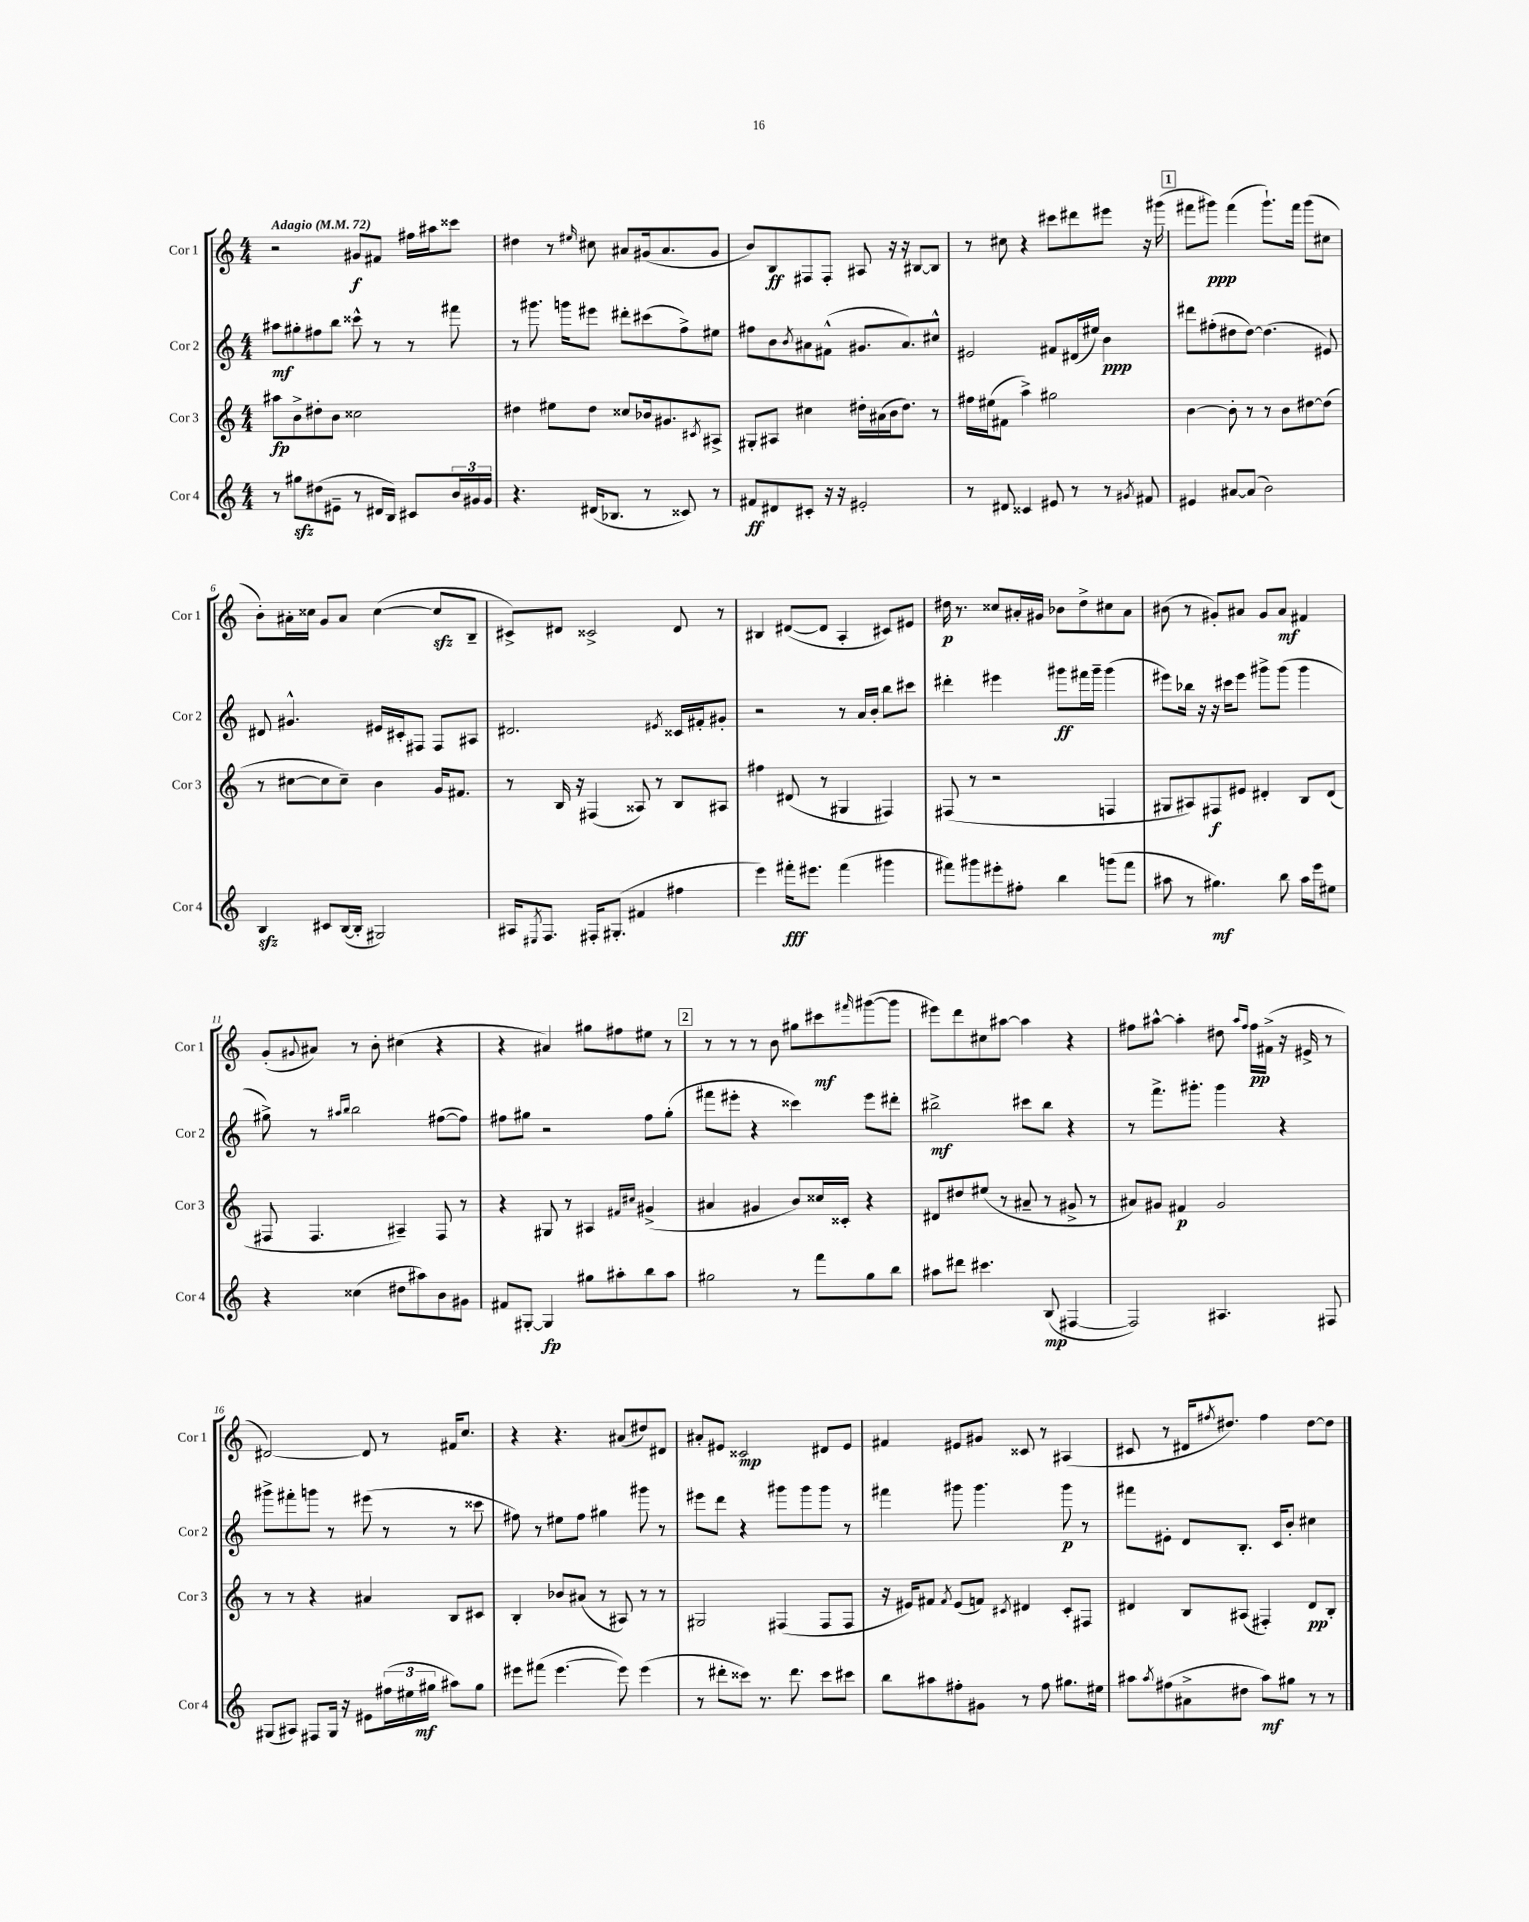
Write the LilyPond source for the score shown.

<<
\new StaffGroup <<
\new Staff = "s0" \with { instrumentName = "Cor 1" shortInstrumentName = "Cor 1" } {
    \clef treble \key c \major \numericTimeSignature \time 4/4 \tempo "Adagio" 4 = 72
    r2 gis'8\f fis'8 fis''16 ais''16 cisis'''8 |
    dis''4 r8 \grace { eis''16 } cis''8 ais'8 gis'16( ais'8. gis'8 |
    b'8) b8\ff fis8 fis8-. ais8 r16 r16 bis8~ bis8 |
    r8 cis''8 r4 cis'''8 dis'''8 eis'''8 r16 gis'''16( |
    \mark \markup { \box "1" } fis'''8 gis'''8\ppp) fis'''4( gis'''8.-!) fis'''16 gis'''8( cis''8 |
    b'8-.) ais'16-. cisis''16 g'8 ais'8 cisis''4~( cisis''8\sfz b8-- |
    cis'8->) dis'8 cisis'2-> dis'8 r8 |
    bis4 dis'8~( dis'8 a4-. cis'8) eis'8 |
    dis''16\p r8. cisis''8 ais'16-. gis'16 bes'8 dis''8-> cis''8 ais'8 |
    bis'8( r8 gis'8-.) ais'8 gis'8 ais'8\mf fis'4 |
    g'8-.( \appoggiatura { gis'8 } ais'8) r8 b'8-. cis''4( r4 |
    r4 ais'4) gis''8 fis''8 eis''8 r8 |
    \mark \markup { \box "2" } r8 r8 r8 b'8 gis''8 cis'''8\mf \grace { fis'''16 } gis'''8~( gis'''8 |
    eis'''8) d'''8 cis''8 ais''8~ ais''4 r4 |
    fis''8 ais''8~-^ ais''4-. dis''8 \grace { ais''16 fis''16 } fis''16\pp fis'16->( r16 eis'16-> r8 |
    dis'2~) dis'8 r8 fis'16 c''8. |
    r4 r4. ais'8( dis''8) dis'8 |
    ais'8-. eis'8 cisis'2\mp dis'8 eis'8 |
    fis'4 eis'8 gis'8 cisis'8 r8 ais4( |
    cis'8 r8 dis'16 \acciaccatura { fis''8 } dis''8.) fis''4 dis''8~ dis''8 \bar "|." |
}
\new Staff = "s1" \with { instrumentName = "Cor 2" shortInstrumentName = "Cor 2" } {
    \clef treble \key c \major \numericTimeSignature \time 4/4
    ais''8\mf gis''8-. fis''8 b''8 cisis'''8-^ r8 r8 fis'''8 |
    r8 gis'''8. g'''16 eis'''8 dis'''8-. cis'''8( f''8->) eis''8 |
    fis''8 b'8 \acciaccatura { b'8 } ais'8 fis'8-^( gis'8. ais'8.) cis''8-^ |
    eis'2 fis'8 dis'16( eis''16) b'4\ppp |
    \mark \markup { \box "1" } dis'''8 fis''8-.( dis''8 dis''8~) dis''4.( eis'8) |
    dis'8 gis'4.-^ eis'16 cis'16-. fis8 fis8 ais8 |
    dis'2. \acciaccatura { eis'8 } cisis'16 fis'16-. gis'8-. |
    r2 r8 a'16 b'16-. b''8 cis'''8 |
    dis'''4-. eis'''4 gis'''8\ff fis'''16 gis'''16-- gis'''4( |
    eis'''8) bes''16 r16 r16 cis'''16 eis'''8 gis'''8-> gis'''8( gis'''4 |
    gis''8->) r8 \grace { ais''16 b''16 } b''2 fis''8~( fis''8) |
    fis''8 gis''8 r2 fis''8 gis''8-.( |
    \mark \markup { \box "2" } fis'''8 eis'''8-. r4 cisis'''4) eis'''8 dis'''8-. |
    bis''2->\mf cis'''8 bis''8 r4 |
    r8 f'''8.-> gis'''8.-. gis'''4 r4 |
    gis'''8-> fis'''8-. g'''8 r8 eis'''8( r8 r8 cisis'''8 |
    fis''8) r8 eis''8 fis''8 gis''4 gis'''8 r8 |
    eis'''8 d'''8 r4 gis'''8 gis'''8 gis'''8 r8 |
    fis'''4 gis'''8 gis'''4. gis'''8\p r8 |
    fis'''8 eis'8-. d'8 b8.-. c'16 b'8-. cis''4 \bar "|." |
}
\new Staff = "s2" \with { instrumentName = "Cor 3" shortInstrumentName = "Cor 3" } {
    \clef treble \key c \major \numericTimeSignature \time 4/4
    ais''8\fp b'8-> dis''8-. b'8 cisis''2 |
    dis''4 eis''8 dis''8 cisis''8 bes'16 gis'8. \acciaccatura { cis'8 } ais8-> |
    gis8-. ais8 cis''4 dis''16-. ais'16( b'16 dis''8.) r8 |
    fis''16 eis''16( fis'8 a''4->) gis''2 |
    \mark \markup { \box "1" } b'4~ b'8-. r8 r8 b'8 dis''8~ dis''8( |
    r8 cis''8~ cis''8 cis''8--) b'4 g'16 fis'8. |
    r8 b16 r16 fis4( aisis8) r8 b8 ais8 |
    fis''4 dis'8( r8 gis4 fis4) |
    fis8( r8 r2 f4 |
    gis8 ais8) fis8\f eis'8 dis'4-. b8 dis'8( |
    fis8 fis4. ais4--) fis8 r8 |
    r4 gis8 r8 ais4 \grace { fis'16 cis''16 } gis'4->( |
    \mark \markup { \box "2" } ais'4 gis'4 b'8) cisis''16 cisis'16-. r4 |
    dis'8 dis''8 eis''8( r8 ais'8-- r8 gis'8-> r8 |
    ais'8) gis'8 fis'4\p gis'2 |
    r8 r8 r4 ais'4 b8 cis'8 |
    b4-. bes'8 ais'8( r8 ais8) r8 r8 |
    gis2 fis4( fis8 fis8 |
    r16 eis'16) fis'8 \acciaccatura { fis'8 } eis'8( f'8) \acciaccatura { cis'8 } dis'4 cis'8-. fis8 |
    dis'4 b8 ais8( fis4-.) dis'8\pp b8-. \bar "|." |
}
\new Staff = "s3" \with { instrumentName = "Cor 4" shortInstrumentName = "Cor 4" } {
    \clef treble \key c \major \numericTimeSignature \time 4/4
    r8 gis''8\sfz dis''8( eis'8-- r8 dis'16 b16) cis'8 \tuplet 3/2 { b'16 gis'16 gis'16 } |
    r4. dis'16( bes8. r8 cisis'8) r8 |
    fis'8\ff dis'8 cis'8-. r16 r16 eis'2-. |
    r8 dis'8 cisis'4 eis'8 r8 r8 \acciaccatura { gis'8 } fis'8 |
    \mark \markup { \box "1" } eis'4 ais'8~ ais'8( b'2) |
    b4\sfz cis'8 b16~( b16-. gis2) |
    ais16 \acciaccatura { eis8 } f8. fis16-. gis8.-.( fis'4 fis''4 |
    e'''4) fis'''16-.\fff eis'''8. fis'''4( gis'''4 |
    fis'''8) gis'''8 eis'''8-. fis''8-. b''4 g'''8( fis'''8 |
    ais''8 r8 gis''4.\mf) b''8 ais''16 e'''16 eis''8 |
    r4 cisis''4( dis''8 ais''8) b'8 gis'8 |
    fis'8 gis8~-. gis4\fp gis''8 ais''8-. b''8 ais''8 |
    \mark \markup { \box "2" } gis''2 r8 f'''8 gis''8 b''8 |
    ais''8 dis'''8 cis'''4. b8\mp( fis4~ |
    fis2) ais4. fis8 |
    gis8( ais8) fis8 gis16 r16 eis'8 \tuplet 3/2 { fis''16( eis''16 gis''16\mf } ais''8) gis''8 |
    eis'''8 fis'''8( eis'''4.~ eis'''8) eis'''4( |
    r8 dis'''8-. cisis'''8) r8. dis'''8. cisis'''8 cis'''8 |
    b''8 ais''8 fis''8-. gis'8 r8 fis''8 gis''8. eis''16 |
    ais''8 \acciaccatura { ais''8 } fis''8( ais'8-> dis''8 ais''8\mf) gis''8 r8 r8 \bar "|." |
}
>>
>>
